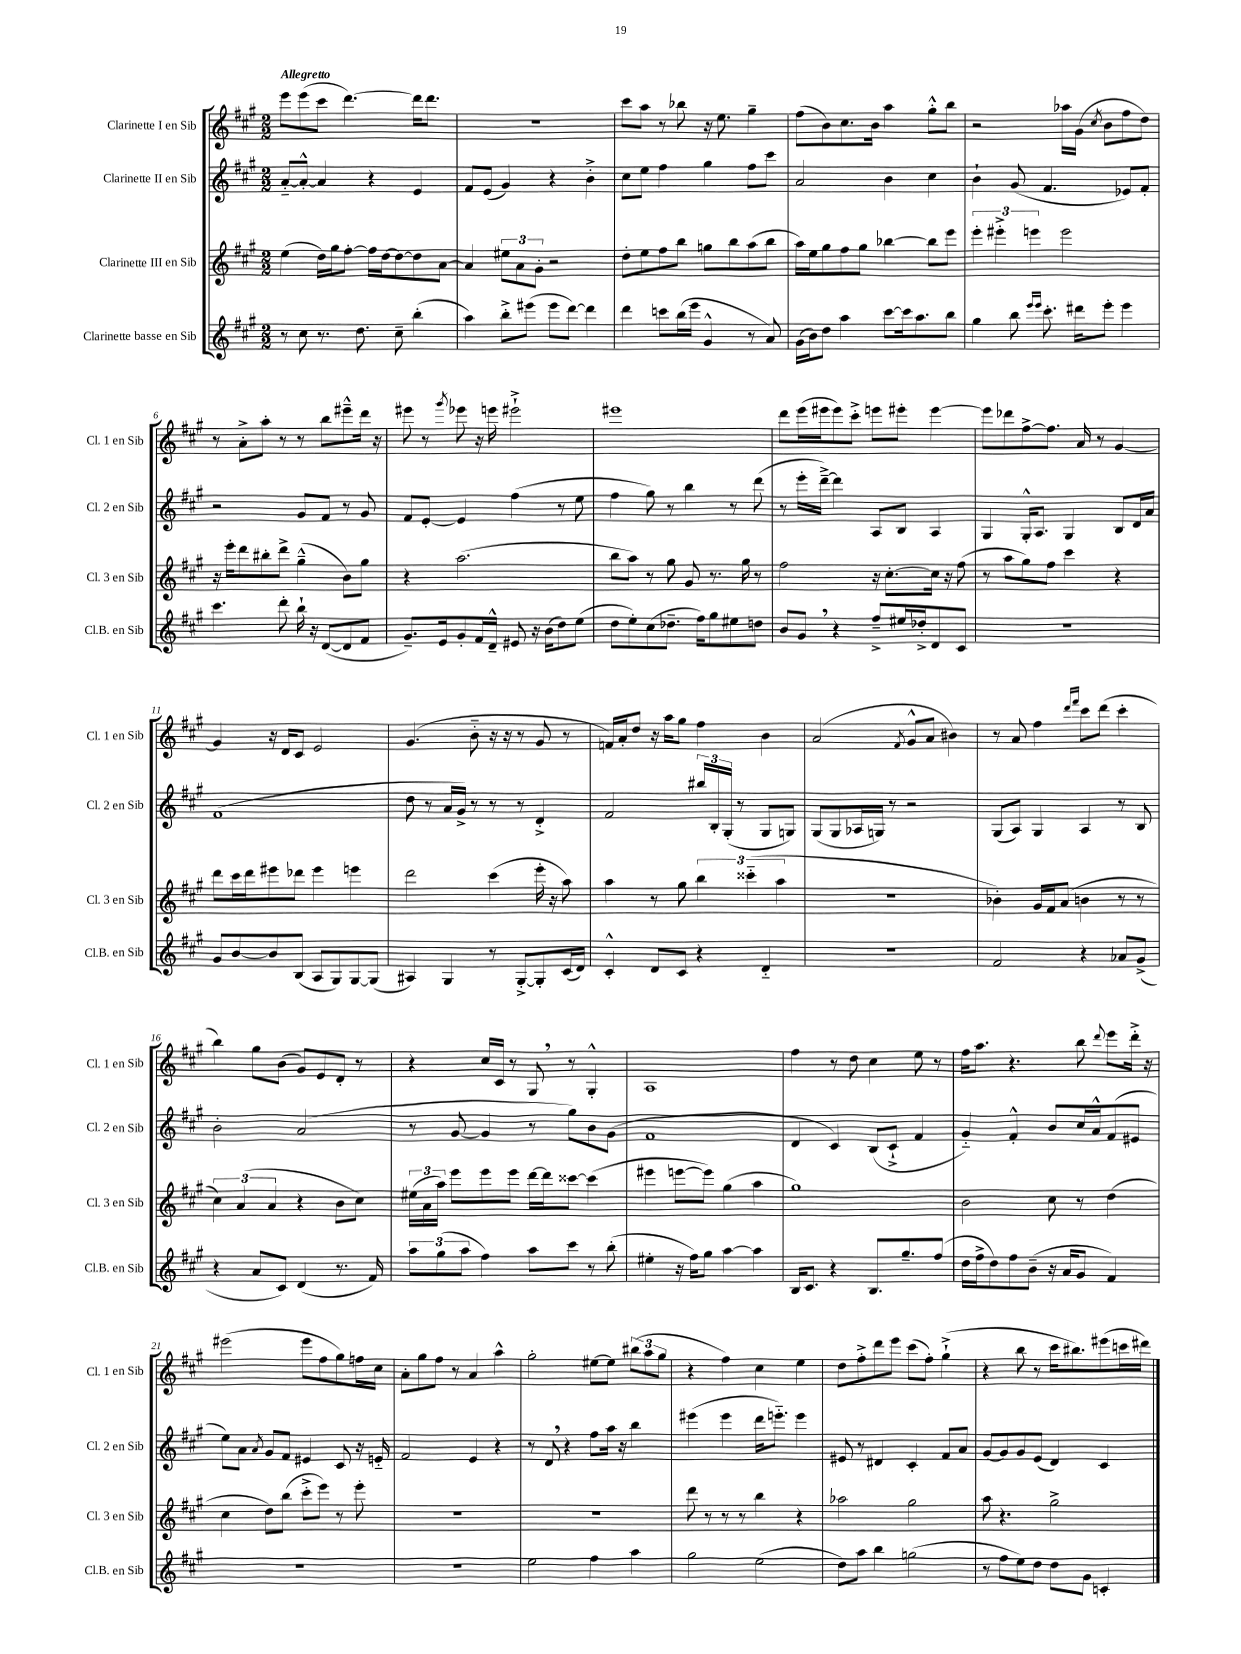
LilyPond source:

<<
\new StaffGroup <<
\new Staff = "s0" \with { instrumentName = "Clarinette I en Sib" shortInstrumentName = "Cl. 1 en Sib" } {
    \clef treble \key a \major \numericTimeSignature \time 2/2 \tempo "Allegretto"
    \autoBeamOff e'''8[ e'''8( cis'''8] d'''4.~) d'''16[ d'''8.] |
    R1 |
    cis'''8[ a''8] r8 bes''8 r16 e''8. gis''4-- |
    fis''8[( b'8) cis''8. b'16] a''4 gis''8[-.-^ b''8] |
    r2 aes''16[ gis'16]( \acciaccatura { cis''8 } b'8[ fis''8 d''8]) |
    r8 a'8[-.-> a''8]-. r8 r8 b''8[ eis'''8---^ d'''16] r16 |
    eis'''8 r8 \acciaccatura { gis'''8 } ees'''8 r16 e'''16 eis'''2-!-> |
    eis'''1 |
    d'''8[ e'''16( eis'''16 eis'''8) cis'''8]-.-> e'''8[ eis'''8]-. eis'''4~ |
    eis'''8[ des'''8 fis''8~-> fis''8.] a'16 r8 gis'4~ |
    gis'4 r16 d'16[ cis'8] e'2 |
    gis'4.( b'8-_ r16 r16 r8 gis'8 r8 |
    f'16[) a'16-. d''8] r16 a''16[ gis''8] fis''4 b'4 |
    a'2( \acciaccatura { fis'8 } gis'8[-^ a'8] bis'4) |
    r8 a'8 fis''4 \grace { d'''16[ fis'''16] } cis'''8[ d'''8]( cis'''4-. |
    b''4) gis''8[ b'8]( gis'8[) e'8 d'8]-. r8 |
    r4 cis''16[ cis'16] r8 gis8 \breathe r8 gis4-.-^ |
    a1 |
    fis''4 r8 d''8 cis''4 e''8 r8 |
    fis''16[ a''8.] r4. b''8 \appoggiatura { d'''8 } e'''8[ d'''16]-.-> r16 |
    eis'''2( eis'''8[ fis''8 gis''8) f''16 cis''16] |
    a'8[-. gis''8 fis''8] r8 a'4 a''4-^ |
    gis''2-. eis''8[~ eis''8] \tuplet 3/2 { bis''8[( a''8 gis''8] } |
    r4 fis''4) cis''4 e''4 |
    d''8[ fis''8-.-> d'''8 e'''8] cis'''8[( fis''8]-.) gis''4-!->( |
    r4 b''8 r8 cis'''16[ bis''8.) eis'''8( c'''16 dis'''16]) \bar "|." |
}
\new Staff = "s1" \with { instrumentName = "Clarinette II en Sib" shortInstrumentName = "Cl. 2 en Sib" } {
    \clef treble \key a \major \numericTimeSignature \time 2/2
    \autoBeamOff a'8[~-_ a'8]~-.-^ a'4 r4 e'4 |
    fis'8[ e'8]( gis'4) r4 b'4-.-> |
    cis''8[ e''8] fis''4 gis''4 fis''8[ cis'''8] |
    a'2 b'4 cis''4 |
    b'4-! gis'8( fis'4. ees'8[) fis'8]-. |
    r2 gis'8[ fis'8] r8 gis'8 |
    fis'8[ e'8]~-. e'4 fis''4( r8 e''8 |
    fis''4 gis''8) r8 b''4 r8 d'''8( |
    r8 e'''16[-. d'''16]~--->) d'''4 a8[ b8] a4 |
    gis4 gis16[-.-^ a8.] gis4 b8[ d'16 a'16] |
    fis'1( |
    d''8 r8 a'16[ gis'16]->) r8 r8 r8 d'4-.-> |
    fis'2 \tuplet 3/2 { bis''16[ b16-. gis16]-.( } r8 gis8[ g8]) |
    gis8[( gis8 aes16 g16]) r8 r2 |
    gis8[( a8]) gis4 a4 r8 b8 |
    b'2-. a'2( |
    r8 gis'8~ gis'4 r8 gis''8[) b'8 gis'8]( |
    fis'1 |
    d'4 cis'4) b8[( cis'8]-!-> fis'4 |
    gis'4-_) fis'4-.-^ b'8[ cis''16 a'16-^ fis'8( eis'8] |
    e''8[) a'8] \acciaccatura { a'8 } gis'8[ fis'8] eis'4 cis'8 r16 e'16-_ |
    fis'2 e'4 r4 |
    r8 d'8 \breathe r4 fis''8[ a''16] r16 b''4 |
    eis'''4( eis'''4 d'''16[ e'''8.]-_) e'''4 |
    eis'8 r8 dis'4 cis'4-. fis'8[ a'8] |
    gis'8[~ gis'8 gis'8 e'8]( d'4) cis'4 \bar "|." |
}
\new Staff = "s2" \with { instrumentName = "Clarinette III en Sib" shortInstrumentName = "Cl. 3 en Sib" } {
    \clef treble \key a \major \numericTimeSignature \time 2/2
    \autoBeamOff e''4( d''16[) gis''16 fis''8]~-. fis''16[ d''16~ d''8~ d''8 a'8]~ |
    a'4 \tuplet 3/2 { eis''8[ a'8 gis'8]-. } r2 |
    d''8[-. e''8 fis''8 b''8] g''8[ b''8 a''8( b''8] |
    a''16[) e''16 gis''8 fis''8 gis''8] bes''4~ bes''8[ e'''8] |
    \tuplet 3/2 { e'''4-. eis'''4-.-> e'''4 } e'''2 |
    r16 e'''16[-. d'''8 bis''8-. d'''8]-> gis''4---^( b'8[) gis''8] |
    r4 a''2.( |
    b''8[ a''8]) r8 gis''8 gis'8 r8. gis''16 r8 |
    fis''2 r16 cis''8.[~-. cis''16] r16 fis''8( |
    r8 a''8[ gis''8) fis''8] cis'''4 r4 |
    d'''8[ cis'''16 d'''16 eis'''8 des'''8] eis'''4 e'''4 |
    d'''2 cis'''4( e'''16-. r16 a''8) |
    a''4 r8 gis''8 \tuplet 3/2 { b''4 cisis'''4-_( a''4 } |
    r1 |
    bes'4-.) gis'16[ fis'16 a'8]( b'4 r8 r8 |
    \tuplet 3/2 { cis''4) a'4( a'4 } r4 b'8[ cis''8]) |
    \tuplet 3/2 { eis''16[( a'16 a''16]) } e'''8[ e'''8 e'''8] d'''16[~ d'''16 cisis'''8]~ cisis'''4( |
    eis'''4 e'''8[~ e'''8]) gis''4( a''4 |
    gis''1) |
    b'2 cis''8 r8 d''4( |
    cis''4 d''8[) b''8]( cis'''8[-.-> e'''8]) r8 e'''8-. |
    r1 |
    r1 |
    d'''8 r8 r8 r8 b''4 r4 |
    aes''2 gis''2 |
    a''8 r4. gis''2-> \bar "|." |
}
\new Staff = "s3" \with { instrumentName = "Clarinette basse en Sib" shortInstrumentName = "Cl.B. en Sib" } {
    \clef treble \key a \major \numericTimeSignature \time 2/2
    \autoBeamOff r8 cis''8 r8. d''8. cis''8-- b''4-.( |
    a''4) b''8[-.-> eis'''8]( eis'''8[ d'''8]~) d'''4 |
    d'''4 c'''8[ b''16( e'''16] gis'4-^ r8 a'8) |
    gis'16[( b'16) d''8] a''4 cis'''8[~ cis'''16 a''8. b''8] |
    gis''4 b''8 \grace { e'''16[ e'''16] } cis'''8.-. dis'''16[ e'''8]-. e'''4 |
    cis'''4. d'''8-. b''16-! r16 d'8[~( d'8 fis'8] |
    gis'8.[--) e'16 gis'8-. fis'16 d'16]---^ eis'8 r16 b'16[( d''8) e''8]( |
    d''8[ e''8-.) cis''8( des''8.]-- fis''16[) gis''8 eis''8 d''8] |
    b'8[ gis'8] \breathe r4 fis''8[---> eis''16 des''16-.-> d'8 cis'8] |
    r1 |
    gis'8[ b'8~ b'8 b8]( a8[ gis8) gis8~ gis8]( |
    ais4) gis4 r8 gis8[~-.-> gis8-. cis'16( d'16]) |
    cis'4-.-^ d'8[ cis'8] r4 d'4-_ |
    R1 |
    fis'2 r4 aes'8[ gis'8]->( |
    r4 a'8[ cis'8]) d'4( r8. fis'16) |
    \tuplet 3/2 { a''8[ gis''8( a''8] } fis''4) a''8[ cis'''8] r8 b''8-.( |
    eis''4-. r16 fis''16[) gis''8] a''4~ a''4 |
    b16[ cis'8.] r4 b8.[ gis''8.-- fis''8]( |
    d''16[ fis''16-> d''8) fis''8 b'8]--( r16 a'16[ gis'8] fis'4) |
    R1 |
    R1 |
    e''2 fis''4 a''4 |
    gis''2 e''2( |
    d''8[) a''8] b''4 g''2( |
    r8 fis''8[ e''8) d''8] d''8[ gis'8] c'4-. \bar "|." |
}
>>
>>
